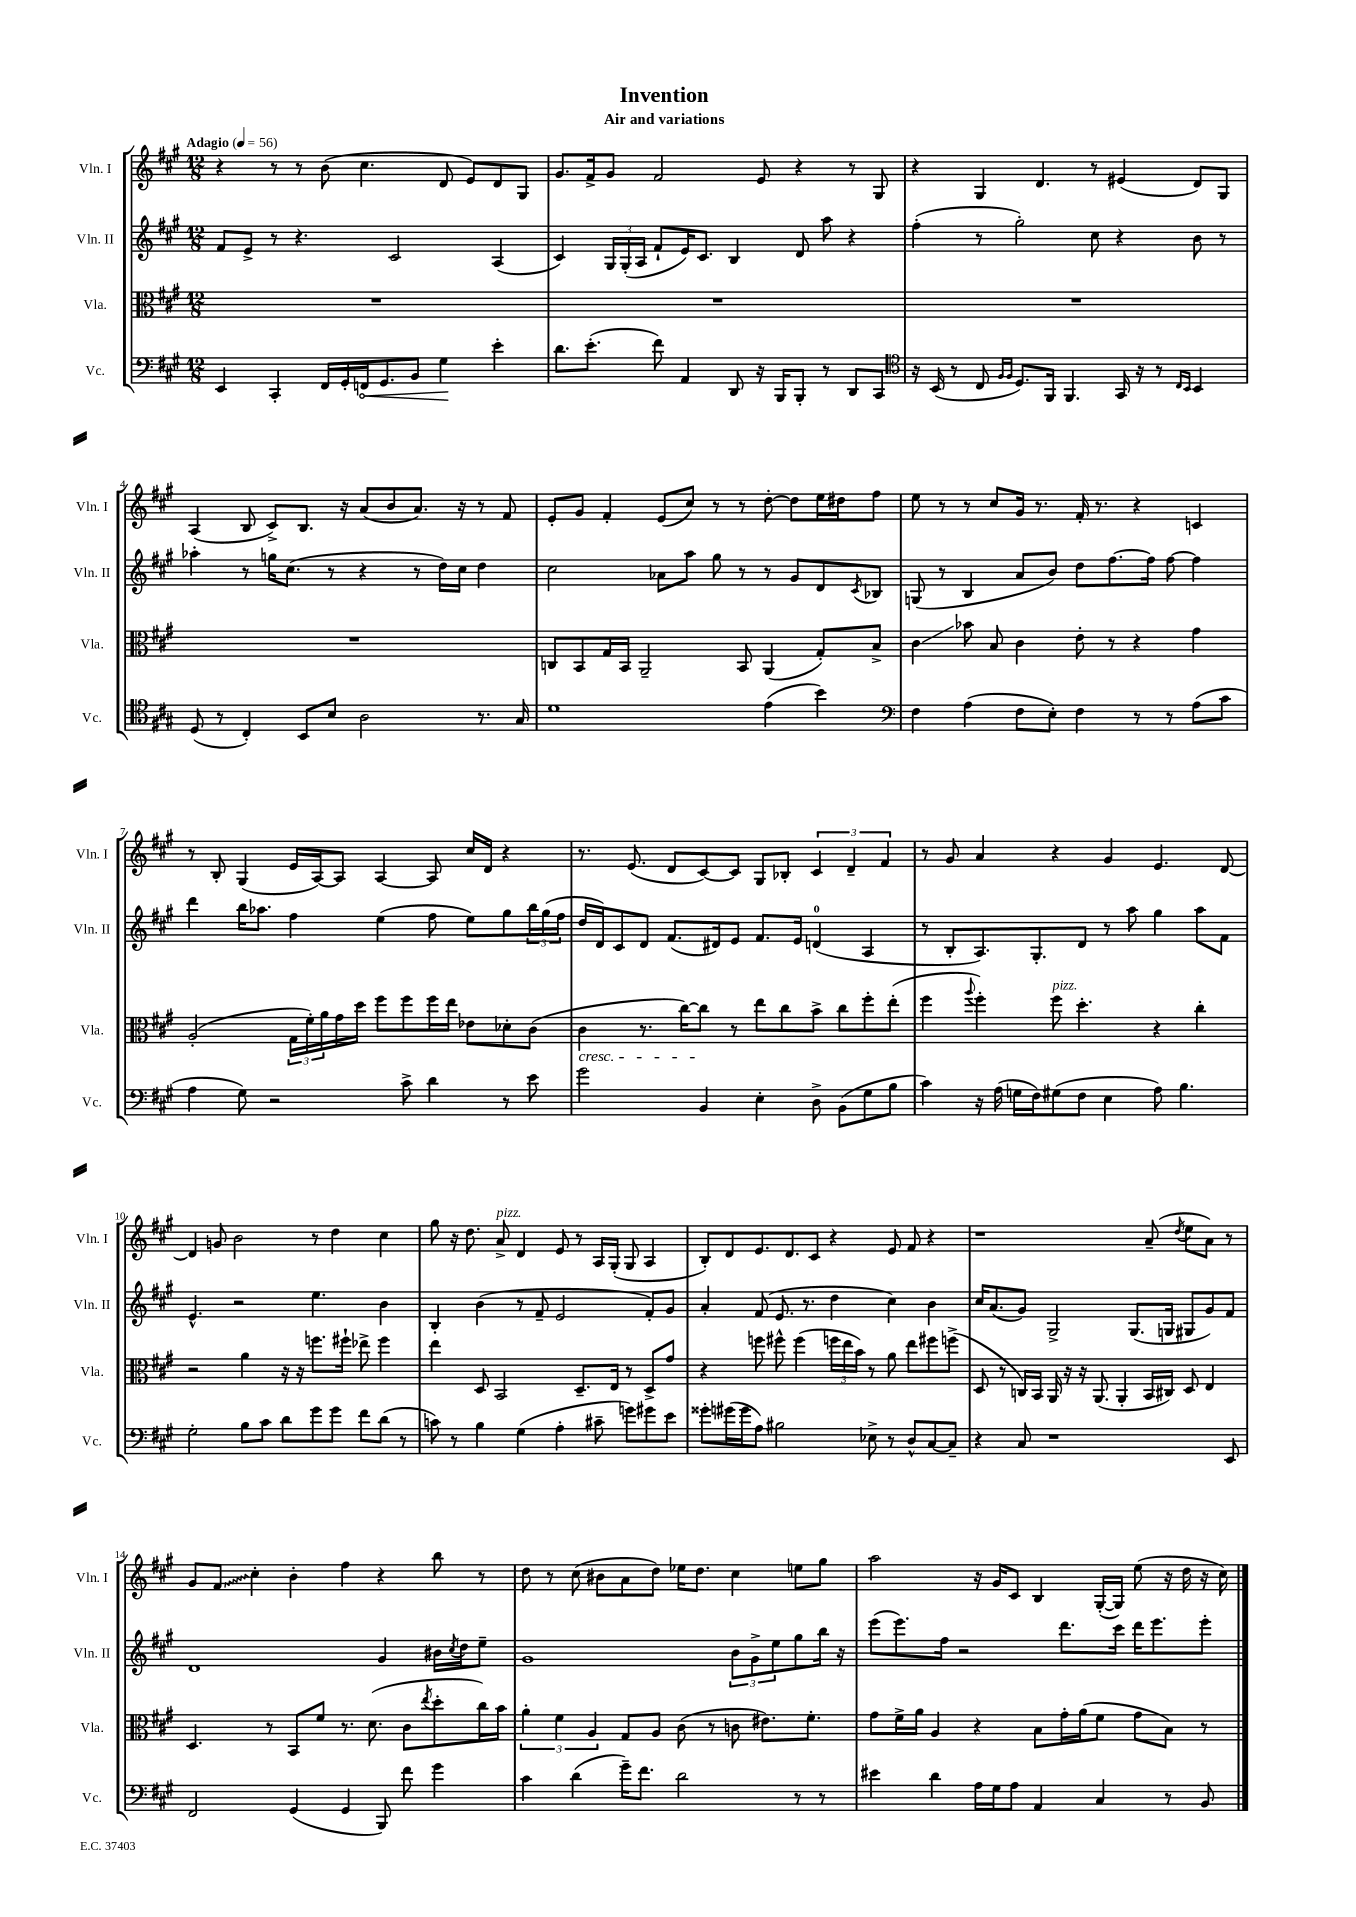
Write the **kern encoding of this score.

**kern	**kern	**kern	**kern
*staff4	*staff3	*staff2	*staff1
*clefF4	*clefC3	*clefG2	*clefG2
*k[f#c#g#]	*k[f#c#g#]	*k[f#c#g#]	*k[f#c#g#]
*M12/8	*M12/8	*M12/8	*M12/8
*MM56	*MM56	*MM56	*MM56
4EE	1.r	8f#	4r
.	.	8e^	.
4CC#'	.	8r	8r
.	.	4.r	8r
16FF#	.	.	(8b
16GG#'	.	.	.
16FF	.	.	4.cc#
8.GG#	.	.	.
.	.	2c#	.
8BB	.	.	.
4G#	.	.	8d
.	.	.	8e)
4e'	.	(4A	8d
.	.	.	8G#
=	=	=	=
8.d	1.r	4c#)	8.g#
(8.e'	.	.	16f#^
.	.	24G#	8g#
.	.	(24G#'	.
.	.	24A	.
8f#)	.	8f#`	2f#
4AA	.	16e)	.
.	.	8.c#	.
8DD	.	4B	.
16r	.	.	8e
16BBB	.	.	.
8BBB'	.	8d	4r
8r	.	8aa	.
8DD	.	4r	8r
8CC#	.	.	8G#
=	=	=	=
*clefC4	*	*	*
16r	1.r	(4ff#'	4r
(16BB	.	.	.
8r	.	.	.
8C#	.	8r	4G#
16qqF#	.	.	.
16qqF#	.	.	.
8.D)	.	2gg#')	.
.	.	.	4.d
16FF#	.	.	.
4.FF#	.	.	.
.	.	8cc#	8r
16GG#	.	4r	(4e#
16r	.	.	.
8r	.	.	.
16qqC#	.	.	.
16qqBB	.	.	.
4BB	.	8b	8d)
.	.	8r	8G#
=	=	=	=
(8D	1.r	4aa-'	(4A
8r	.	.	.
4C#')	.	8r	8B
.	.	16gg	8c#^)
.	.	(8.cc#	.
8BB	.	.	8.B
8B	.	8r	.
.	.	.	16r
2A	.	4r	(8a
.	.	.	8b
.	.	8r	8.a)
.	.	16dd)	.
.	.	16cc#	16r
8.r	.	4dd	8r
.	.	.	8f#
16G#	.	.	.
=	=	=	=
1d	8C	2cc#	8e'
.	8BB	.	8g#
.	16G#	.	4f#'
.	16BB	.	.
.	2AA~	.	.
.	.	8a-	(8e
.	.	8aa	8cc#)
.	.	8gg#	8r
.	8BB	8r	8r
(4e	(4AA	8r	[8dd'
.	.	8g#	8dd]
4b)	8G#')	8d	16ee
.	.	.	16dd#
.	.	8qc#	.
.	8B^	8B-	8ff#
=	=	=	=
*clefF4	*	*	*
4F#	4c#	(8G	8ee
.	.	8r	8r
(4A	8b-	4B	8r
.	8B	.	8cc#
8F#	4c#	8a	16g#
.	.	.	8.r
8E')	.	8b)	.
4F#	8e'	8dd	16f#'
.	.	.	8.r
.	8r	[8.ff#	.
8r	4r	.	4r
.	.	16ff#]	.
8r	.	[8ff#	.
(8A	4g#	4ff#]	4c
8c#	.	.	.
=	=	=	=
4A	(2A'	4ddd	8r
.	.	.	8B'
8G#)	.	16bb	(4G#
.	.	8.aa-	.
2r	.	.	.
.	24G#	4ff#	16e
.	24f#')	.	.
.	.	.	[16A)
.	24a	.	.
.	16g#	.	8A]
.	16dd	.	.
.	8ff#	(4ee	[4A
8c#^	8ff#	.	.
4d	16ff#	8ff#	8A]
.	16ee	.	.
.	8e-	8ee)	16cc#
.	.	.	16d
8r	8d-'	8gg#	4r
8e	(8c#	24bb	.
.	.	(24gg#	.
.	.	24ff#	.
=	=	=	=
2g#	4c#	16dd	8.r
.	.	16d)	.
.	.	8c#	.
.	.	.	(8.e
.	8.r	8d	.
.	.	(8.f#	8d
.	[16cc#)	.	.
4BB	8cc#]	.	[8c#)
.	.	16d#)	.
.	8r	8e	8c#]
4E'	8ee	8.f#	8G#
.	8cc#	.	8B-'
.	.	16e	.
8D^	8b^	(4d	6c#
(8BB	8cc#	.	.
.	.	.	6d~
8G#	8ff#'	4A	.
.	.	.	6f#
8B	(8ee'	.	.
=	=	=	=
4c#)	4ff#	8r	8r
.	.	8B'	8g#
.	8qqaa	.	.
16r	4ff#')	8.A)	4a
(16A	.	.	.
16G	.	.	.
16F#)	.	8.G#'	.
(8G#	8ff#	.	4r
8F#	4.dd'	8d	.
4E	.	8r	4g#
.	.	8aa	.
8A)	4r	4gg#	4.e
4.B	.	.	.
.	4cc#'	8aa	.
.	.	8f#	[8d
=	=	=	=
2G#'	2r	4.e^^	4d]
.	.	.	8g
.	.	2r	2b
8B	4a	.	.
8c#	.	.	.
8d	16r	.	.
.	16r	.	.
8g#	8.ff	4.ee	8r
8g#	.	.	4dd
.	16ff#`	.	.
8f#	8ee-^	.	.
(8d	4ff#	4b	4cc#
8r	.	.	.
=	=	=	=
8c)	4ee	4B'	8gg#
8r	.	.	16r
.	.	.	8.dd
4B	8D	(4b	.
.	2BB	.	8a^
(4G#	.	8r	4d
.	.	8f#~	.
4A'	.	2e	8e
.	8.D~	.	8r
8c#~	.	.	16A
.	16E	.	(16G#'
8g)	8r	.	8G#
8g#	8D^	8f#')	4A
8e	8g#	8g#	.
=	=	=	=
8g##'	4r	4a'	8B')
(16g#	.	.	8d
16g#	.	.	.
8A)	8ff	(8f#	8.e
2B#	8ff#^^	8.e	.
.	.	.	8.d
.	(4ff#	.	.
.	.	8.r	.
.	.	.	8c#
.	24ff	4dd	4r
.	24ee	.	.
.	24b)	.	.
8E-^	8r	.	.
8r	8a	4cc#)	8e
8D^^	8ee	.	8f#
[8C#	8ff#	4b	4r
8C#~]	(8ff^	.	.
=	=	=	=
4r	8D	16cc#	1r
.	.	(8.a	.
.	8r	.	.
8C#	16C)	8g#)	.
.	16BB	.	.
1r	16AA	2G#^	.
.	16r	.	.
.	16r	.	.
.	(8.AA	.	.
.	4AA'	.	.
.	.	(8.G#	.
.	16BB	.	(8a~
.	16C#)	16G	.
.	.	.	8qdd
.	8D	8G#	8ee
.	4E	8g#)	8a)
8EE	.	8f#	8r
=	=	=	=
2FF#	4.D	1d	8g#
.	.	.	8f#
.	.	.	4cc#'
.	8r	.	.
(4GG#	8BB	.	4b'
.	8f#	.	.
4GG#	8.r	.	4ff#
.	(8.d	.	.
8BBB)	.	4g#	4r
8f#	8c#	.	.
.	8qee	.	.
4g#	8dd'	16b#	8bb
.	.	8qcc#	.
.	.	16dd	.
.	16cc#)	8ee~	8r
.	16b	.	.
=	=	=	=
4c#	6a'	1g#	8dd
.	.	.	8r
.	6f#	.	.
(4d	.	.	(8cc#
.	6A	.	.
.	.	.	8b#
16g#~)	8G#	.	8a
8.f#	.	.	.
.	8A	.	8dd)
2d	(8c#	.	16ee-
.	.	.	8.dd
.	8r	.	.
.	8c	12b	4cc#
.	.	12g#^	.
.	8.e#)	.	.
.	.	12ee	.
8r	.	8gg#	8ee
.	8.f#'	.	.
8r	.	16bb	8gg#
.	.	16r	.
=	=	=	=
4e#	8g#	(8eee	2aa
.	16f#^	8.eee)	.
.	16a	.	.
4d	4A	.	.
.	.	16ff#	.
.	.	2r	.
16A	4r	.	16r
16G#	.	.	16g#
8A	.	.	8c#
4AA	8B	.	4B
.	16g#'	8.ddd	.
.	(16a	.	.
4C#	8f#	.	([16G#'
.	.	16ccc#	16G#])
.	8g#	16ddd	(8ee
.	.	8.eee	.
8r	8B)	.	16r
.	.	.	16dd
8BB	8r	8eee'	16r
.	.	.	16cc#)
==	==	==	==
*-	*-	*-	*-
